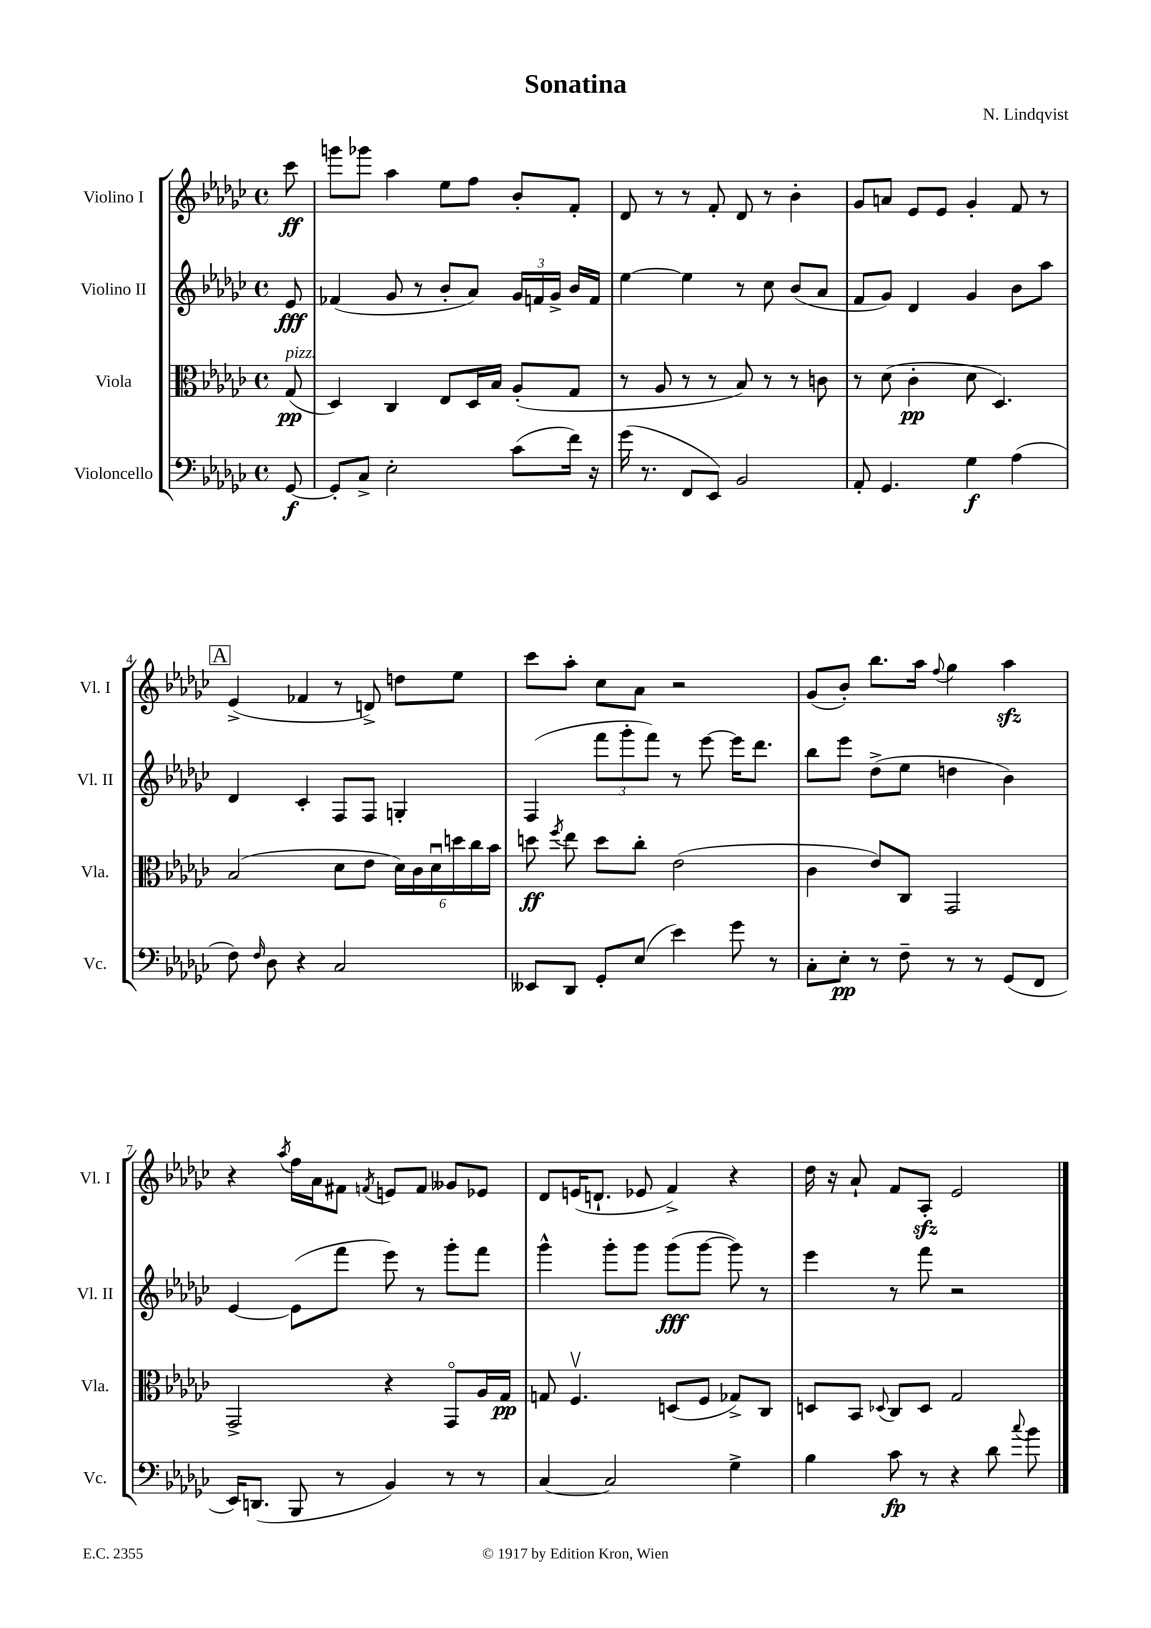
\header { title = "Sonatina" composer = "N. Lindqvist" }
<<
\new StaffGroup <<
\new Staff = "s0" \with { instrumentName = "Violino I" shortInstrumentName = "Vl. I" } {
    \clef treble \key ges \major \defaultTimeSignature \time 4/4 \partial 8
    \autoBeamOff ces'''8\ff |
    g'''8[ ges'''8] aes''4 ees''8[ f''8] bes'8[-. f'8]-. |
    des'8 r8 r8 f'8-. des'8 r8 bes'4-. |
    ges'8[ a'8] ees'8[ ees'8] ges'4-. f'8 r8 |
    \mark \markup { \box "A" } ees'4->( fes'4 r8 d'8->) d''8[ ees''8] |
    ces'''8[ aes''8]-. ces''8[ aes'8] r2 |
    ges'8[( bes'8]-.) bes''8.[ aes''16] \appoggiatura { f''8 } ges''4 aes''4\sfz |
    r4 \acciaccatura { aes''8 } f''16[ aes'16 fis'8] \acciaccatura { f'8 } e'8[ f'8] geses'8[ ees'8] |
    des'8[ e'16( d'8.]-! ees'8 f'4->) r4 |
    des''16 r16 aes'8-! f'8[ aes8]-.\sfz ees'2 \bar "|." |
}
\new Staff = "s1" \with { instrumentName = "Violino II" shortInstrumentName = "Vl. II" } {
    \clef treble \key ges \major \defaultTimeSignature \time 4/4 \partial 8
    \autoBeamOff ees'8\fff |
    fes'4( ges'8 r8 bes'8[-. aes'8]) \tuplet 3/2 { ges'16[ f'16 ges'16]-> } bes'16[ f'16] |
    ees''4~ ees''4 r8 ces''8 bes'8[( aes'8] |
    f'8[ ges'8]) des'4 ges'4 bes'8[ aes''8] |
    \mark \markup { \box "A" } des'4 ces'4-. f8[ f8] g4-. |
    f4( \tuplet 3/2 { f'''8[ ges'''8-. f'''8]) } r8 ees'''8~ ees'''16[ des'''8.] |
    bes''8[ ees'''8] des''8[->( ees''8] d''4 bes'4) |
    ees'4~ ees'8[( f'''8] ees'''8) r8 ges'''8[-. f'''8] |
    ges'''4-^ ges'''8[-. ges'''8] ges'''8[\fff( ges'''8]~ ges'''8) r8 |
    ees'''4 r8 f'''8 r2 \bar "|." |
}
\new Staff = "s2" \with { instrumentName = "Viola" shortInstrumentName = "Vla." } {
    \clef alto \key ges \major \defaultTimeSignature \time 4/4 \partial 8
    \autoBeamOff ges8\pp^\markup { \italic "pizz." }( |
    des4) ces4 ees8[ des16 bes16] aes8[-.( ges8] |
    r8 aes8 r8 r8 bes8) r8 r8 c'8 |
    r8 des'8( ces'4-.\pp des'8 des4.) |
    \mark \markup { \box "A" } bes2( des'8[ ees'8] \tuplet 6/4 { des'16[) ces'16 des'16\downbow d''16 ces''16 bes'16] } |
    d''8\ff \acciaccatura { f''8 } ees''8 d''8[ ces''8]-. ees'2( |
    ces'4 ees'8[) ces8] ges,2 |
    ges,2-> r4 ges,8[\flageolet aes16 ges16]\pp |
    g8 f4.\upbow d8[( f8] ges8[->) ces8] |
    d8[ bes,8] \appoggiatura { des8 } ces8[ des8] ges2 \bar "|." |
}
\new Staff = "s3" \with { instrumentName = "Violoncello" shortInstrumentName = "Vc." } {
    \clef bass \key ges \major \defaultTimeSignature \time 4/4 \partial 8
    \autoBeamOff ges,8~\f |
    ges,8[-. ces8]-> ees2-. ces'8[( f'16]) r16 |
    ges'16( r8. f,8[ ees,8]) bes,2 |
    aes,8-. ges,4. ges4\f aes4( |
    \mark \markup { \box "A" } f8) \grace { f16 } des8 r4 ces2 |
    eeses,8[ des,8] ges,8[-. ees8]( ees'4) ges'8 r8 |
    ces8[-. ees8]-.\pp r8 f8-- r8 r8 ges,8[( f,8] |
    ees,16[) d,8.]( bes,,8 r8 bes,4) r8 r8 |
    ces4~ ces2 ges4-> |
    bes4 ces'8\fp r8 r4 des'8 \appoggiatura { ces''8 } bes'8 \bar "|." |
}
>>
>>
